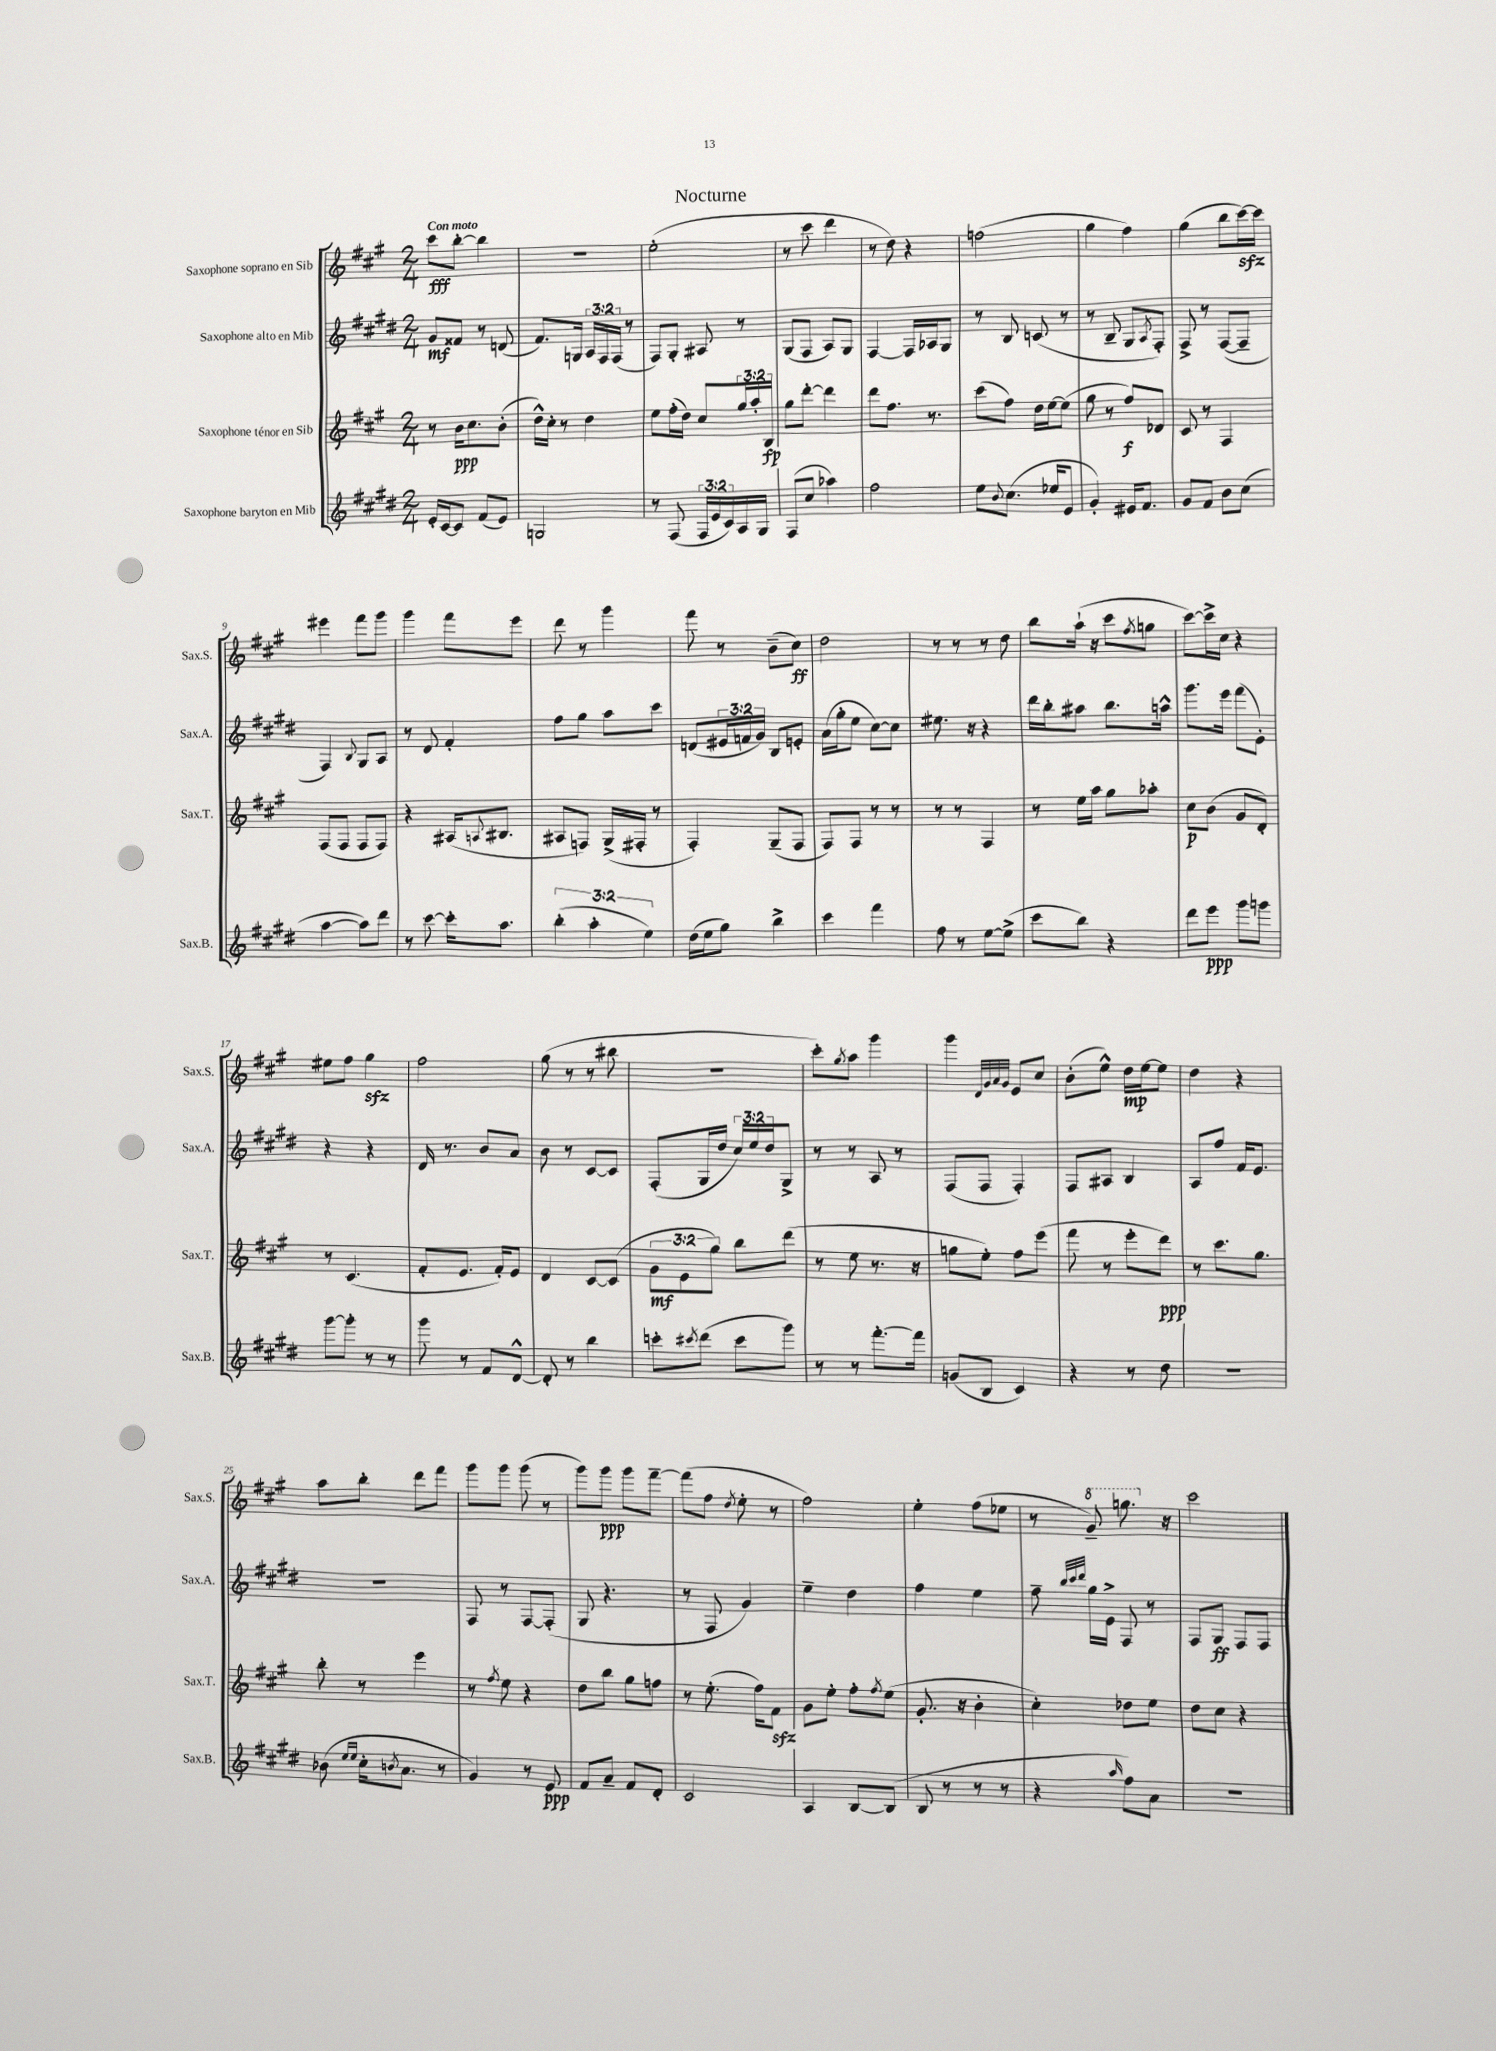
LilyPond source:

\header { title = "Nocturne" }
<<
\new StaffGroup <<
\new Staff = "s0" \with { instrumentName = "Saxophone soprano en Sib" shortInstrumentName = "Sax.S." } {
    \clef treble \key a \major \numericTimeSignature \time 2/4 \tempo "Con moto"
    cis'''8\fff b''8~-. b''4 |
    r2 |
    e''2-.( |
    r8 cis'''8 d'''4 |
    r8 d''8) r4 |
    f''2( |
    gis''4 fis''4) |
    gis''4( b''8 cis'''16~\sfz) cis'''16 |
    eis'''4 fis'''8 gis'''8 |
    gis'''4 fis'''8 e'''8 |
    d'''8 r8 gis'''4 |
    fis'''8 r8 b'8--( cis''8\ff) |
    d''2 |
    r8 r8 r8 d''8 |
    b''8 a''16-!( r16 cis'''8 \acciaccatura { fis''8 } g''8 |
    cis'''8~) cis'''16-> cis''16 r4 |
    eis''8 fis''8 gis''4\sfz |
    fis''2 |
    gis''8( r8 r8 bis''8 |
    r2 |
    cis'''8-.) \acciaccatura { gis''8 } a''8 gis'''4 |
    gis'''4 \grace { d'32 gis'32 a'32 gis'32 } e'8 cis''8 |
    b'8-.( e''8-^) d''16\mp e''16~ e''8 |
    d''4 r4 |
    a''8 b''8-. d'''8 fis'''8 |
    gis'''8 gis'''8 gis'''8( r8 |
    gis'''8) gis'''8\ppp gis'''8 fis'''8~-- |
    fis'''8( fis''8 \acciaccatura { d''8 } e''8-. r8 |
    fis''2) |
    e''4-. fis''8( ees''8 |
    r8 \ottava #1 gis''8--) g'''8. \ottava #0 r16 |
    cis'''2 \bar "|." |
}
\new Staff = "s1" \with { instrumentName = "Saxophone alto en Mib" shortInstrumentName = "Sax.A." } {
    \clef treble \key e \major \numericTimeSignature \time 2/4 \override Staff.TupletNumber.text = #tuplet-number::calc-fraction-text
    gis'8\mf fisis'8 r8 d'8( |
    fis'8.) g16 \tuplet 3/2 { a16 fis16 fis16( } r8 |
    fis8) gis8-. ais8 r8 |
    gis8( fis8 a8) gis8 |
    fis4~ fis16 aes16 gis8 |
    r8 b8 c'8( r8 |
    r8 b8-- gis8 \acciaccatura { a8 } fis8-.) |
    fis8-> r8 fis8~( fis8-- |
    fis4) \appoggiatura { b8 } gis8 a8 |
    r8 dis'8 fis'4-. |
    fis''8 gis''8 a''8 cis'''8 |
    d'8( \tuplet 3/2 { eis'16 f'16 gis'16) } b8 e'8-. |
    a'16( gis''16-. e''8 cis''8~) cis''8 |
    eis''8. r16 r4 |
    dis'''16 b''16-. ais''8 b''8. a''16-^ |
    gis'''8. e'''16 fis'''8( e'8-.) |
    r4 r4 |
    dis'16 r8. b'8 a'8 |
    b'8 r8 cis'8~ cis'8 |
    fis8-.( gis16 dis''16 \tuplet 3/2 { cis''16) e''16 dis''16 } gis8-> |
    r8 r8 a8 r8 |
    fis8( fis8 fis4-.) |
    fis8 ais8 b4 |
    a8 fis''8 fis'16 e'8. |
    R2 |
    fis8 r8 fis8~ fis8-.( |
    gis8 r4. |
    r8 fis8 gis'4) |
    e''4-- dis''4 |
    fis''4 e''4 |
    fis''8-- \grace { b''32 cis'''32 dis'''32 } gis''16 e'16-> fis8 r8 |
    fis8 gis8\ff fis8 fis8 \bar "|." |
}
\new Staff = "s2" \with { instrumentName = "Saxophone ténor en Sib" shortInstrumentName = "Sax.T." } {
    \clef treble \key a \major \numericTimeSignature \time 2/4 \override Staff.TupletNumber.text = #tuplet-number::calc-fraction-text
    r8 b'16\ppp cis''8. b'8-.( |
    d''16-^) cis''16-. r8 d''4 |
    e''8 fis''16-.( d''16) cis''8 \tuplet 3/2 { gis''16 a''16-. b16\fp } |
    gis''8 d'''8~-. d'''4 |
    d'''8 fis''8. r8. |
    cis'''8( fis''8) d''16 e''16~ e''8( |
    gis''8 r8 fis''8\f) des'8 |
    cis'8 r8 fis4 |
    fis8( fis8 fis8 fis8) |
    r4 ais16( \appoggiatura { a8 } bis8. |
    ais8 f8) gis16->( fis16-. r8 |
    fis4-.) gis8--( fis8 |
    fis8) fis8 r8 r8 |
    r8 r8 fis4 |
    r8 e''16 a''16 gis''8 aes''8-. |
    cis''8\p b'8( gis'8 d'8-.) |
    r8 cis'4.( |
    fis'8-. e'8. fis'16-.) e'8 |
    d'4 cis'8~ cis'8( |
    \tuplet 3/2 { gis'8\mf e'8 gis''8) } b''8 d'''8( |
    r8 e''8 r8. r16 |
    g''8 e''8-.) fis''8 e'''8( |
    fis'''8 r8 e'''8-. d'''8\ppp) |
    r8 cis'''8. gis''8. |
    b''8-. r8 e'''4 |
    r8 \acciaccatura { fis''8 } e''8 r4 |
    d''8 b''8 gis''8 f''8 |
    r8 e''8.-.( fis''16) fis'8\sfz |
    gis'8 e''8-. fis''8-. \acciaccatura { fis''8 } e''8( |
    gis'8.-. r16 b'4-. |
    cis''4-.) des''8 e''8 |
    d''8 cis''8 r4 \bar "|." |
}
\new Staff = "s3" \with { instrumentName = "Saxophone baryton en Mib" shortInstrumentName = "Sax.B." } {
    \clef treble \key e \major \numericTimeSignature \time 2/4 \override Staff.TupletNumber.text = #tuplet-number::calc-fraction-text
    e'16-. cis'16~ cis'8 fis'8( e'8) |
    g2 |
    r8 fis8( \tuplet 3/2 { fis16 e'16 cis'16) } a16 gis16 |
    fis8( cis''8 aes''4) |
    fis''2 |
    e''8 \appoggiatura { b'8 } cis''8.( ees''16 e'8 |
    gis'4-.) eis'16 fis'8. |
    gis'8 fis'8 b'8 cis''8( |
    a''4~ a''8) dis'''8 |
    r8 cis'''8~ cis'''16-. a''8. |
    \tuplet 3/2 { b''4-.( a''4-. e''4) } |
    dis''16( e''16 gis''8) b''4-> |
    cis'''4 fis'''4 |
    fis''8 r8 e''8~ e''8->( |
    cis'''8 b''8) r4 |
    dis'''8 e'''8\ppp gis'''8 g'''8 |
    gis'''8~ gis'''8-. r8 r8 |
    gis'''8 r8 fis'8 dis'8~-^ |
    dis'8-. r8 b''4 |
    c'''8-. \acciaccatura { cis'''8 } dis'''8( cis'''8 gis'''8) |
    r8 r8 fis'''8.~-. fis'''16 |
    g'8( b8 cis'4) |
    r4 r8 dis''8 |
    r2 |
    bes'8( \grace { e''16 e''16 } cis''16-. \acciaccatura { b'8 } a'8. r8 |
    gis'4) r8 e'8\ppp |
    fis'8 a'8-- fis'8 dis'8-. |
    cis'2 |
    a4 b8~ b8( |
    b8 r8 r8 r8 |
    r4 \grace { a''16 } fis''8) a'8 |
    R2 \bar "|." |
}
>>
>>
